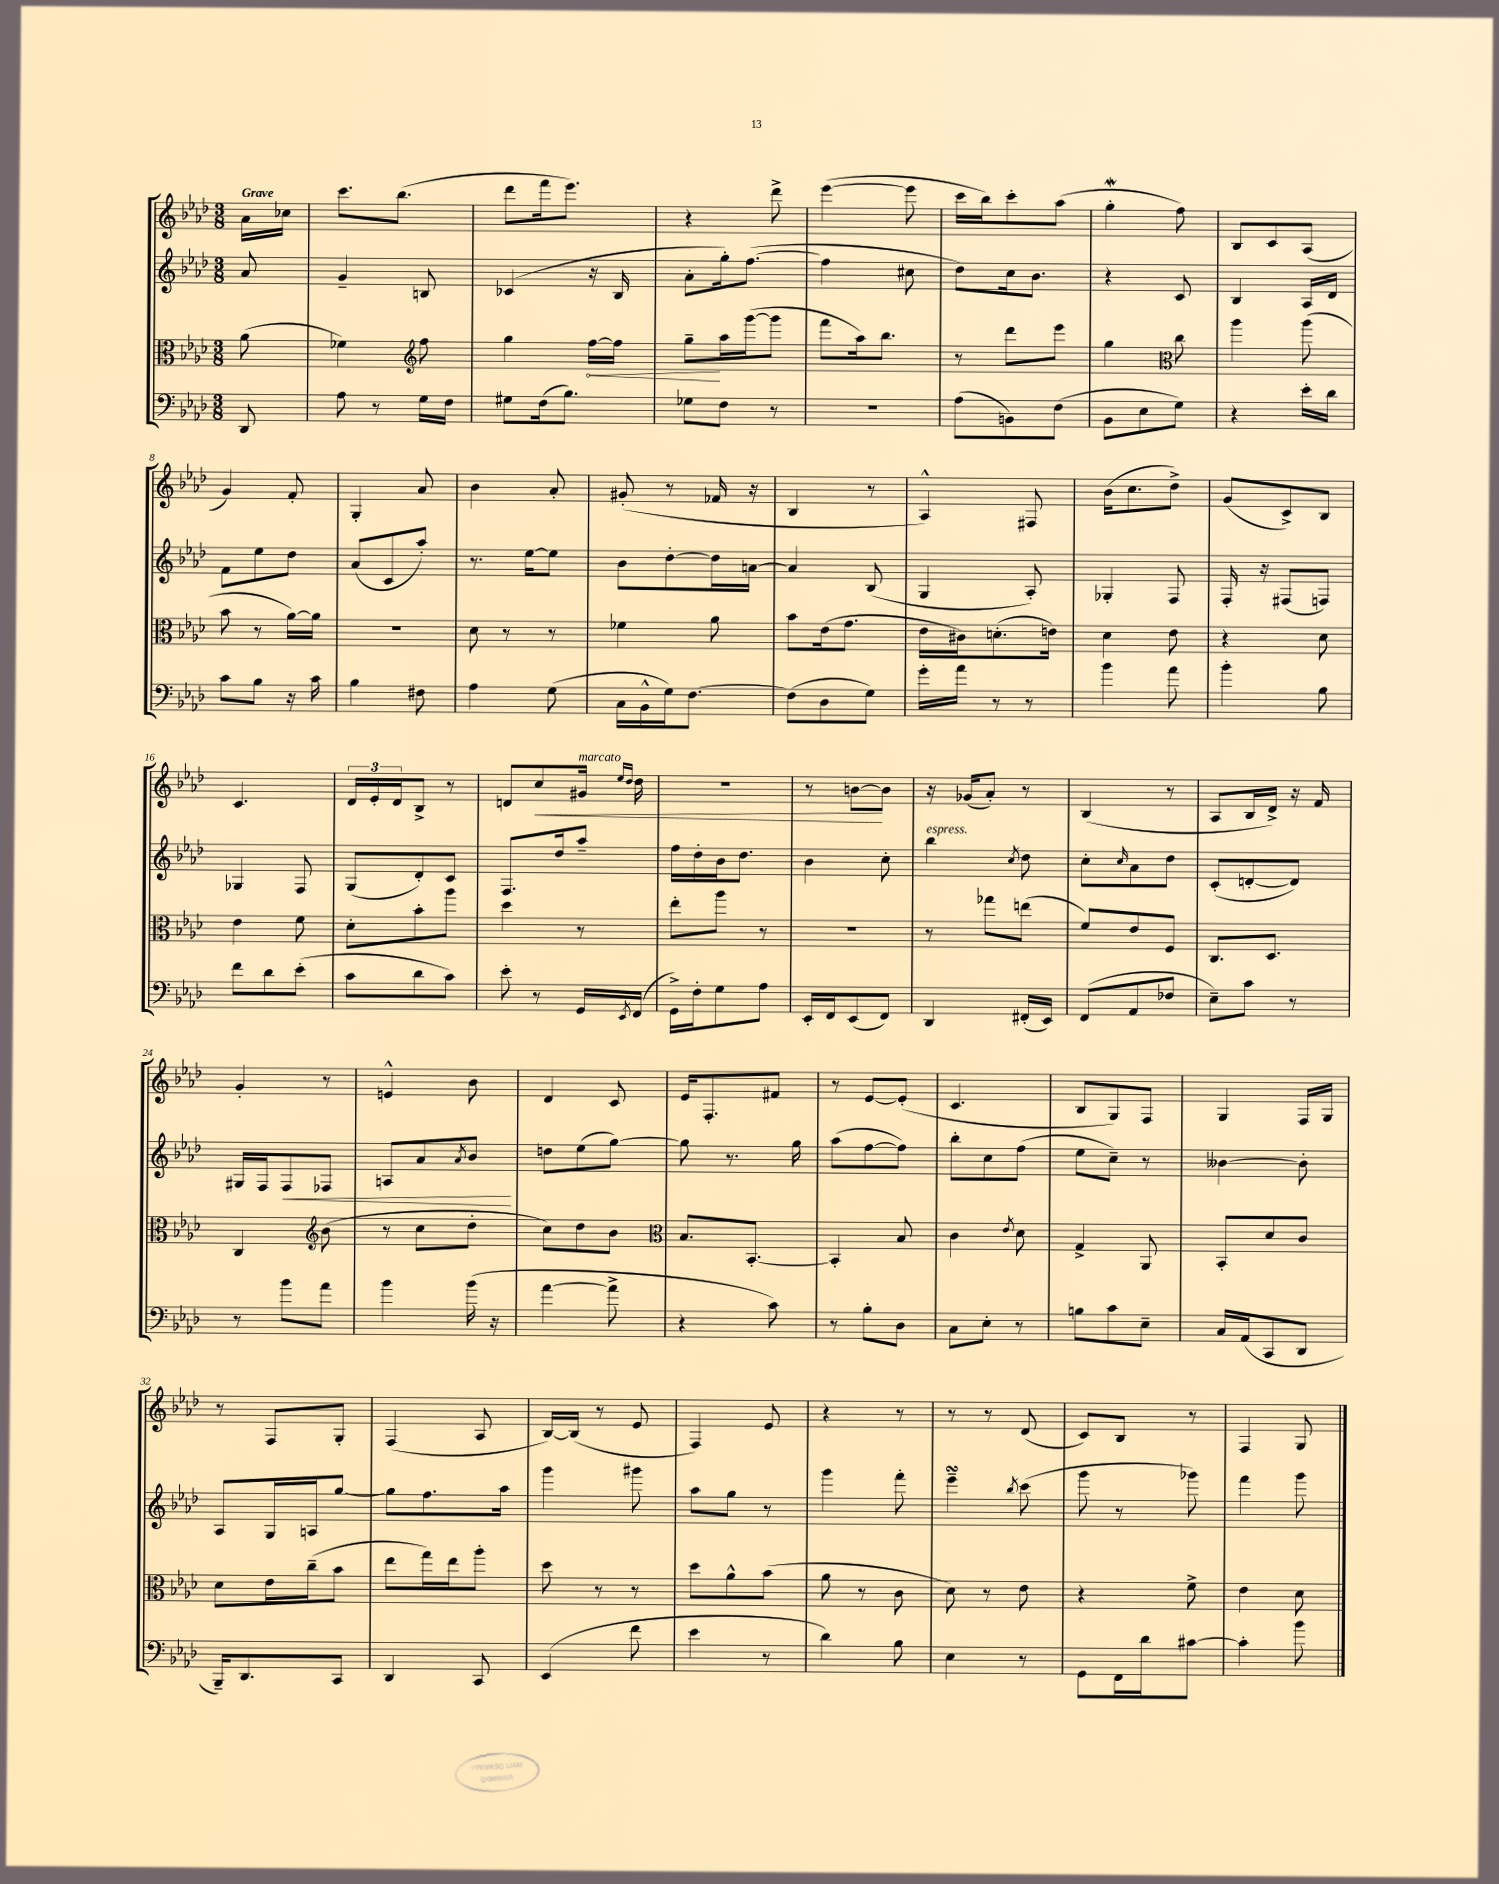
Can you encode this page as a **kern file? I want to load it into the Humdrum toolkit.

**kern	**kern	**kern	**kern
*staff4	*staff3	*staff2	*staff1
*clefF4	*clefC3	*clefG2	*clefG2
*k[b-e-a-d-]	*k[b-e-a-d-]	*k[b-e-a-d-]	*k[b-e-a-d-]
*M3/8	*M3/8	*M3/8	*M3/8
8DD-	(8a-	8a-	16a-
.	.	.	16cc-
=	=	=	=
8A-	4f-)	4g~	8.ccc
8r	.	.	.
.	.	.	(8.bb-
*	*clefG2	*	*
16G	8ff	8B	.
16F	.	.	.
=	=	=	=
8G#	4gg	(4c-	8ddd-
(16F	.	.	16fff
8.B-)	.	.	8.eee-)
.	[16ff	16r	.
.	16ff]	16B-	.
=	=	=	=
8G-	8gg~	8a-'	4r
8F	16aa-	16gg')	.
.	([16ggg	([8.ff	.
8r	8ggg]	.	8ddd-^
=	=	=	=
4.r	8fff	4ff]	([4eee-
.	16aa-)	.	.
.	8.bb-	.	.
.	.	8cc#	8eee-]
=	=	=	=
(8A-	8r	8dd-)	16ccc
.	.	.	16bb-)
8BB)	8ddd-	16cc	8ccc'
.	.	8.b-	.
(8F	8eee-	.	(8aa-
=	=	=	=
8BB-	4gg	4r	4gg'
8E-	.	.	.
*	*clefC3	*	*
8G)	8cc	8c	8ff)
=	=	=	=
4r	4aa-	4B-	8B-
.	.	.	8c
16e-'	(8aa-	16A-	(8A-
16d-	.	16d-	.
=	=	=	=
8c	8b-	8f	4g)
8B-	8r	8ee-	.
16r	[16a-)	8dd-	8f'
16c	16a-]	.	.
=	=	=	=
4B-	4.r	(8a-	4G'
.	.	8c	.
8F#	.	8aa-')	8a-
=	=	=	=
4A-	8d-	8.r	4b-
.	8r	.	.
.	.	[16ee-	.
(8G	8r	8ee-]	8a-'
=	=	=	=
16C	4f-	8b-	(8g#'
16BB-^^	.	.	.
16G)	.	[8dd-'	8r
[8.F	.	.	.
.	8a-	16dd-]	16f-
.	.	[16a	16r
=	=	=	=
(8F]	8b-	4a]	4B-
8D-	(16e-	.	.
.	8.g	.	.
8G)	.	(8B-	8r
=	=	=	=
16g'	16e-	4G	4A-^^)
16a-	16c#)	.	.
8r	(8.d'	.	.
8r	.	8A-')	8F#
.	16e)	.	.
=	=	=	=
4b-	4d-	4G-'	(16b-
.	.	.	8.cc
8a-	8e-	8F	8dd-^)
=	=	=	=
4b-'	4r	16F'	(8g
.	.	16r	.
.	.	(8F#	8c^)
8B-	8d-	8F)	8B-
=	=	=	=
8f	4e-	4G-	4.c
8d-	.	.	.
(8e-'	8f	8F	.
=	=	=	=
8c	8d-'	(8G	24d-
.	.	.	24e-'
.	.	.	24d-
8d-	8b-'	8d-')	8B-^
8c)	8aa-	8c	8r
=	=	=	=
8e-'	4dd-	8.F	8d
8r	.	.	8cc
.	.	16dd-	.
16GG	8r	8aa-~	16g#
.	.	.	16qqee-
8qEE-	.	.	16qqdd-
(16FF	.	.	16dd-
=	=	=	=
16GG^)	8ee-'	16ff	4.r
16F'	.	16dd-'	.
8G	8aa-	16b-	.
.	.	8.dd-	.
8A-	8r	.	.
=	=	=	=
16EE-'	4.r	4b-	8r
16FF	.	.	.
(8EE-	.	.	[8b
8FF)	.	8cc'	8b]
=	=	=	=
4DD-	8r	4bb-	16r
.	.	.	(16g-
.	8gg-	.	8a-')
.	.	8qcc	.
(16FF#'	(8ee	8dd-	8r
16EE-)	.	.	.
=	=	=	=
(8FF	8f)	8cc'	(4B-
.	.	16qqcc	.
8AA-	8e-	8a-	.
8F-	8F	8dd-	8r
=	=	=	=
8E-~)	8.C	(8c'	8A-
8c	.	[8d'	16B-
.	8.D-	.	16d-^)
8r	.	8d])	16r
.	.	.	16f
=	=	=	=
8r	4C	16G#	4g'
.	.	16F	.
8b-	.	8F	.
*	*clefG2	*	*
8a-	(8b-	8F-	8r
=	=	=	=
4b-	8r	8A	4e^^
.	8cc	8a-	.
.	.	8qa-	.
(16b-	8dd-'	8b-	8b-
16r	.	.	.
=	=	=	=
[4a-	8cc)	8dd	4d-
.	8dd-	(8ee-	.
8a-^]	8b-	[8gg)	8c
=	=	=	=
*	*clefC3	*	*
4r	8.B-	8gg]	16e-
.	.	.	8.F'
.	.	8.r	.
.	[8.BB-'	.	.
8c)	.	.	8f#
.	.	16gg	.
=	=	=	=
8r	4BB-']	(8aa-	8r
8B-'	.	[8ff	[8e-
8D-	8B-	8ff])	(8e-']
=	=	=	=
8C	4c	8bb-'	4.c
8E-'	.	8cc	.
.	8qe-	.	.
8r	8d-	(8ff	.
=	=	=	=
8B	4G^	8ee-	8B-
8c	.	8cc~)	8G)
8E-~	8AA-	8r	8F
=	=	=	=
16C	8BB-'	[4b--	4G
(16AA-	.	.	.
8CC	8d-	.	.
8DD-	8c	8b--']	16F
.	.	.	16G
=	=	=	=
16BBB-~)	8d-	8A-	8r
8.DD-	.	.	.
.	16e-	16G	8F
.	(16cc~	16A	.
8CC	8b-	[8gg	8G'
=	=	=	=
4DD-	8ee-	8gg]	(4F
.	16gg)	8.ff	.
.	16ee-	.	.
8CC	8aa-'	.	8A-
.	.	16aa-	.
=	=	=	=
(4EE-	8dd-	4ggg	[16B-)
.	.	.	(16B-]
.	8r	.	8r
8f	8r	8ggg#	8e-
=	=	=	=
4e-	8dd-	8aa-	4F)
.	8a-^^	8gg	.
8r	(8b-	8r	8e-
=	=	=	=
4d-)	8a-	4ggg	4r
.	8r	.	.
8B-	8c	8fff'	8r
=	=	=	=
4E-	8d-)	4eee-~	8r
.	8r	.	8r
.	.	8qbb-	.
8r	8e-	(8ccc	(8d-
=	=	=	=
8GG	4r	8ggg	8c)
16FF	.	8r	8B-
16d-	.	.	.
[8c#	8f^	8ggg-)	8r
=	=	=	=
4c#']	4e-	4fff	4F
8b-	8d-	8ggg	8G
==	==	==	==
*-	*-	*-	*-
